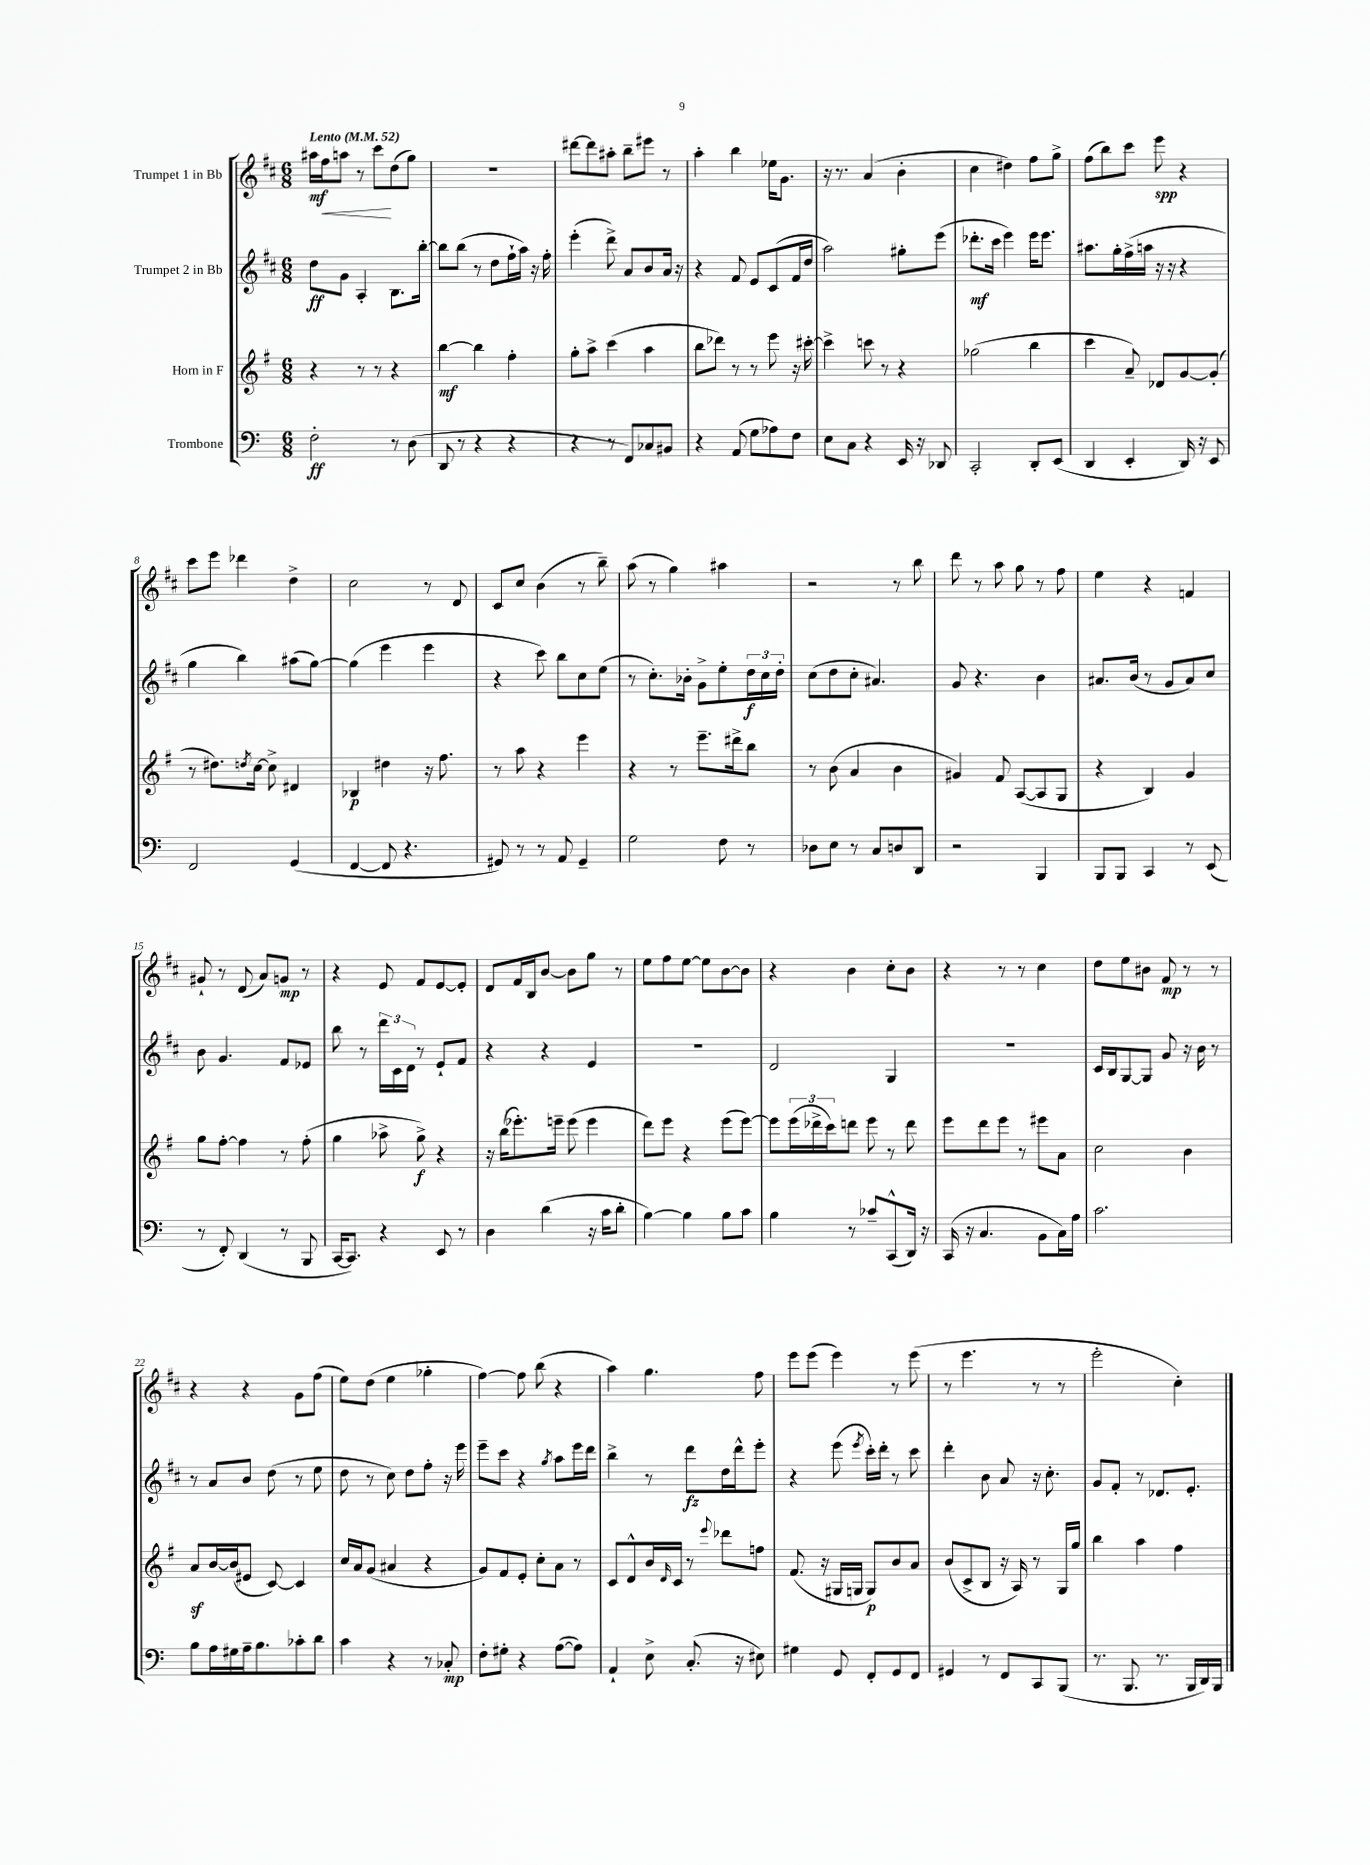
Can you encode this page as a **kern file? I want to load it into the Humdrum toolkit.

**kern	**dynam	**kern	**dynam	**kern	**dynam	**kern	**dynam
*part4	*part4	*part3	*part3	*part2	*part2	*part1	*part1
*staff4	*staff4	*staff3	*staff3	*staff2	*staff2	*staff1	*staff1
*I"Trombone	*	*I"Horn in F	*	*I"Trumpet 2 in Bb	*	*I"Trumpet 1 in Bb	*
*clefF4	*	*clefG2	*	*clefG2	*	*clefG2	*
*k[]	*	*k[f#]	*	*k[f#c#]	*	*k[f#c#]	*
*M6/8	*	*M6/8	*	*M6/8	*	*M6/8	*
*MM52	*	*MM52	*	*MM52	*	*MM52	*
=1	=1	=1	=1	=1	=1	=1	=1
!	!	!	!	!	!	!LO:TX:a:B:t=Lento	!
2F'\	ff	4r	.	8dd\L	ff	16aa#X\LL	mf
!	!	!	!	!	!	!	!LO:HP:b
.	.	.	.	.	.	16ff#\J	<
.	.	.	.	8g\J	.	8aan\J	.
.	.	8r	.	4A'/	.	8r	.
.	.	8r	.	.	.	8ccc#\L	.
8r	.	4r	.	8.B\L	.	(8dd\	[
(8D\	.	.	.	.	.	8gg\J)	.
.	.	.	.	[16bb'\Jk	.	.	.
=2	=2	=2	=2	=2	=2	=2	=2
8DD/	.	[4bb\	mf	8bb\L]	.	2.r	.
8r	.	.	.	(8bb\J	.	.	.
4r	.	4bb\]	.	8r	.	.	.
.	.	.	.	8dd\L	.	.	.
4r	.	4ff#'\	.	16ff#`\L	.	.	.
.	.	.	.	16aa\JJ)	.	.	.
.	.	.	.	16r	.	.	.
.	.	.	.	16ff#'\	.	.	.
=3	=3	=3	=3	=3	=3	=3	=3
4r	.	8gg'\L	.	(4eee'\	.	[8ddd#X\L	.
.	.	8aa^\J	.	.	.	8ddd#\]	.
8r	.	(4ccc\	.	8ddd^\)	.	8aa#X'\J	.
8FF/L)	.	.	.	8a/L	.	8bb~\L	.
8C-X/	.	4aa\	.	8b/	.	8eee#X\J	.
8BB#X/J	.	.	.	16a/Jk	.	8r	.
.	.	.	.	16r	.	.	.
=4	=4	=4	=4	=4	=4	=4	=4
4r	.	8bb\L	.	4r	.	4aa'\	.
.	.	8ddd-X\J)	.	.	.	.	.
(8AA/	.	8r	.	8f#/	.	4bb\	.
8G\L	.	8r	.	8e/L	.	.	.
8A-X\)	.	8eee\	.	(8c#/	.	16ee-X\KL	.
.	.	.	.	.	.	8.g\J	.
8F\J	.	16r	.	16f#/L	.	.	.
.	.	[16ccc#X'\	.	16dd/JJ	.	.	.
=5	=5	=5	=5	=5	=5	=5	=5
8E\L	.	4ccc#^\]	.	2aa\)	.	16r	.
.	.	.	.	.	.	8.r	.
8C\J	.	.	.	.	.	.	.
4r	.	8cccn\	.	.	.	(4a/	.
.	.	8r	.	.	.	.	.
16EE/	.	4r	.	8gg#X'\L	.	4b'\	.
16r	.	.	.	.	.	.	.
8DD-X/	.	.	.	(8eee\J	.	.	.
=6	=6	=6	=6	=6	=6	=6	=6
2CC'/	.	(2gg-X\	.	8.ddd-X'\L	mf	4cc#\	.
.	.	.	.	16ccc#\Jk	.	.	.
.	.	.	.	4eee\)	.	4dd#X\)	.
8DD'/L	.	4bb\	.	16eee\KL	.	8ff#\L	.
.	.	.	.	8.eee\J	.	.	.
(8EE/J	.	.	.	.	.	8gg^\J	.
=7	=7	=7	=7	=7	=7	=7	=7
4DD/	.	4ccc\	.	8.aa#X\L	.	(8ff#\L	.
.	.	.	.	.	.	8bb\)	.
.	.	.	.	16gg'\L	.	.	.
4EE'/	.	8a~/)	.	(16ff#^\	.	8ccc#\J	.
.	.	.	.	16aan\JJ	.	.	.
.	.	8d-X/L	.	16r	.	8eee\	spp
.	.	.	.	16r	.	.	.
16DD/)	.	[8g/	.	4r	.	4r	.
16r	.	.	.	.	.	.	.
8EE/	.	(8g'/J]	.	.	.	.	.
!!LO:LB:g=z
=8	=8	=8	=8	=8	=8	=8	=8
2FF/	.	8r	.	4gg\	.	8ccc#\L	.
.	.	8.dd#X\L)	.	.	.	8eee\J	.
.	.	.	.	4bb\)	.	4ddd-X\	.
.	.	8qddn/	.	.	.	.	.
.	.	[16cc\Jk	.	.	.	.	.
.	.	8cc^\]	.	.	.	.	.
(4GG/	.	4d#X/	.	(8aa#X\L	.	4dd^\	.
.	.	.	.	[8gg\J)	.	.	.
=9	=9	=9	=9	=9	=9	=9	=9
[4FF/	.	4B-X/	p	(4gg\]	.	2cc#\	.
8FF/]	.	4dd#X\	.	4eee\	.	.	.
4.r	.	.	.	.	.	.	.
.	.	16r	.	4eee\	.	8r	.
.	.	8.ff#\	.	.	.	.	.
.	.	.	.	.	.	8d/	.
=10	=10	=10	=10	=10	=10	=10	=10
8GG#X/)	.	8r	.	4r	.	8c#/L	.
8r	.	8aa\	.	.	.	8cc#/J	.
8r	.	4r	.	8ccc#\)	.	(4b\	.
8AA/	.	.	.	8bb\L	.	.	.
4GG#~/	.	4eee\	.	8cc#\	.	8r	.
.	.	.	.	(8ee\J	.	8bb~\)	.
=11	=11	=11	=11	=11	=11	=11	=11
2G\	.	4r	.	8r	.	(8aa\	.
.	.	.	.	8.cc#'\L)	.	8r	.
.	.	8r	.	.	.	4gg\)	.
.	.	.	.	16b-X'\Jk	.	.	.
.	.	8.eee~\L	.	8g^\L	.	.	.
8F\	.	.	.	8ee'\	.	4aa#X\	.
.	.	16ddd#X^\k	.	.	.	.	.
8r	.	8bb\J	.	24dd\L	f	.	.
.	.	.	.	24cc#\	.	.	.
.	.	.	.	24dd'\JJ	.	.	.
=12	=12	=12	=12	=12	=12	=12	=12
8D-X\L	.	8r	.	(8cc#\L	.	2r	.
8E\J	.	(8b\	.	8dd\	.	.	.
8r	.	4a/	.	8cc#'\J	.	.	.
8C/L	.	.	.	4.a#X/)	.	.	.
8Dn/	.	4b\	.	.	.	8r	.
8DD/J	.	.	.	.	.	8bb\	.
=13	=13	=13	=13	=13	=13	=13	=13
2r	.	4g#X/)	.	8g/	.	8ddd\	.
.	.	.	.	4.r	.	8r	.
.	.	8f#/	.	.	.	8aa\	.
.	.	([8A/L	.	.	.	8gg\	.
4BBB/	.	8A/]	.	4b\	.	8r	.
.	.	8G/J	.	.	.	8ff#\	.
=14	=14	=14	=14	=14	=14	=14	=14
8BBB/L	.	4r	.	8.a#X/L	.	4ee\	.
8BBB/J	.	.	.	.	.	.	.
.	.	.	.	(16b/Jk	.	.	.
4CC/	.	4B/)	.	8r	.	4r	.
.	.	.	.	8g/L	.	.	.
8r	.	4g/	.	8a#/)	.	4fn/	.
(8EE/	.	.	.	8cc#/J	.	.	.
!!LO:LB:g=z
=15	=15	=15	=15	=15	=15	=15	=15
8r	.	8gg\L	.	8b\	.	8g#X`/	.
8FF'/)	.	[8ff#'\J	.	4.g/	.	8r	.
(4DD/	.	4ff#\]	.	.	.	(8d/	.
.	.	.	.	.	.	8a/L)	.
8r	.	8r	.	8f#/L	.	8gn/J	mp
8BBB/	.	(8ff#'\	.	8e-X/J	.	8r	.
=16	=16	=16	=16	=16	=16	=16	=16
[16CC/KL	.	4gg\	.	8bb\	.	4r	.
8.CC/J])	.	.	.	.	.	.	.
.	.	.	.	8r	.	.	.
4r	.	8aa-X^\	.	24ddd\LL	.	8e/	.
.	.	.	.	24c#\	.	.	.
.	.	.	.	24d\JJ	.	.	.
.	.	8gg^\)	f	8r	.	8f#/L	.
8EE/	.	4r	.	8e`/L	.	[8e/	.
8r	.	.	.	8f#/J	.	8e'/J]	.
=17	=17	=17	=17	=17	=17	=17	=17
4D\	.	16r	.	4r	.	8d/L	.
.	.	(16bb\KL	.	.	.	.	.
.	.	8.eee-X'\)	.	.	.	16f#/L	.
.	.	.	.	.	.	16B/J	.
(4d\	.	.	.	4r	.	[8b/J	.
.	.	16eeen~\Jk	.	.	.	.	.
.	.	(8eee\	.	.	.	8b\L]	.
16r	.	4eee\	.	4e/	.	8gg\J	.
16c\KL	.	.	.	.	.	.	.
8d'\J	.	.	.	.	.	8r	.
=18	=18	=18	=18	=18	=18	=18	=18
[4B\)	.	8ddd\L)	.	2.r	.	8ee\L	.
.	.	8eee\J	.	.	.	8ff#\	.
4B\]	.	4r	.	.	.	[8ee\J	.
.	.	.	.	.	.	8ee\L]	.
8B\L	.	(8eee\L	.	.	.	[8b\	.
8c\J	.	[8eee\J)	.	.	.	8b\J]	.
=19	=19	=19	=19	=19	=19	=19	=19
4B\	.	8eee\L]	.	2d/	.	4r	.
.	.	(24eee\L	.	.	.	.	.
.	.	24ddd-X^\	.	.	.	.	.
.	.	24ccc\J)	.	.	.	.	.
8r	.	8dddn\J	.	.	.	4b\	.
8c-X~/L	.	8eee\	.	.	.	.	.
(8CC^^/	.	8r	.	4G/	.	8cc#'\L	.
16DD/Jk)	.	8ddd\	.	.	.	8b\J	.
16r	.	.	.	.	.	.	.
=20	=20	=20	=20	=20	=20	=20	=20
(16CC/	.	8eee\L	.	2.r	.	4r	.
16r	.	.	.	.	.	.	.
4.C/	.	8ddd\	.	.	.	.	.
.	.	8eee\J	.	.	.	8r	.
.	.	8r	.	.	.	8r	.
8BB\L	.	8eee#X\L	.	.	.	4cc#\	.
16C\L)	.	8a\J	.	.	.	.	.
16A\JJ	.	.	.	.	.	.	.
=21	=21	=21	=21	=21	=21	=21	=21
2.c\	.	2cc\	.	16c#/LL	.	8dd\L	.
.	.	.	.	16B/J	.	.	.
.	.	.	.	[8G/	.	8ee\	.
.	.	.	.	8G/J]	.	8b#X\J	.
.	.	.	.	8g/	.	8f#/	mp
.	.	4b\	.	16r	.	8r	.
.	.	.	.	16b\	.	.	.
.	.	.	.	8r	.	8r	.
!!LO:LB:g=z
=22	=22	=22	=22	=22	=22	=22	=22
8B\L	.	8az/L	.	8r	.	4r	.
16A\L	.	[16b/L	.	8a/L	.	.	.
16G#X\	.	(16b/J]	.	.	.	.	.
16A~\J	.	8e#X/J	.	8b/J	.	4r	.
8.B\	.	.	.	.	.	.	.
.	.	[8c/)	.	(8dd\	.	.	.
8c-X'\	.	4c/]	.	8r	.	8g\L	.
8d\J	.	.	.	8ee\	.	(8ff#\J	.
=23	=23	=23	=23	=23	=23	=23	=23
4c\	.	16cc/LL	.	8dd\	.	8ee\L)	.
.	.	16a/J	.	.	.	.	.
.	.	(8g/J	.	8r	.	(8dd\J	.
4r	.	4a#X/	.	8cc#\)	.	4ee\	.
.	.	.	.	8dd\L	.	.	.
8r	.	4r	.	8ff#'\J	.	4gg-X'\	.
8C-X'/	mp	.	.	16r	.	.	.
.	.	.	.	16eee\	.	.	.
=24	=24	=24	=24	=24	=24	=24	=24
8F'\L	.	8g/L)	.	8eee~\L	.	[4ff#\)	.
8G#X'\J	.	8f#/	.	8ccc#\J	.	.	.
4r	.	8e'/J	.	4r	.	8ff#\]	.
.	.	8cc'\L	.	.	.	(8bb\	.
.	.	.	.	8qgg/	.	.	.
([8A\L	.	8a\J	.	8aa\L	.	4r	.
8A\J])	.	8r	.	16eee\L	.	.	.
.	.	.	.	16ddd\JJ	.	.	.
=25	=25	=25	=25	=25	=25	=25	=25
4AA`/	.	8c/L	.	4bb^\	.	4aa\)	.
.	.	8d^^/	.	.	.	.	.
8E^\	.	16b/L	.	8r	.	4.gg\	.
.	.	16qqd/	.	.	.	.	.
.	.	16c/JJ	.	.	.	.	.
(8.C'/	.	8r	.	8ddd\L	fz	.	.
.	.	8qqeee/	.	.	.	.	.
.	.	8ddd-X\L	.	16dd\L	.	.	.
16r	.	.	.	16ddd^^\J	.	.	.
8E#X\)	.	8ffn\J	.	8eee'\J	.	8ff#\	.
=26	=26	=26	=26	=26	=26	=26	=26
4G#X\	.	(8.f#/	.	4r	.	8eee\L	.
.	.	.	.	.	.	(8eee\J	.
.	.	16r	.	.	.	.	.
8GG/	.	16G#X/LL	.	(8eee\	.	4eee\)	.
.	.	16Gn/JJ	.	.	.	.	.
.	.	.	.	8qeee/	.	.	.
8FF'/L	.	8G/L)	p	16ccc#'\LL)	.	.	.
.	.	.	.	16ddd'\JJ	.	.	.
8GG/	.	8b/	.	8r	.	8r	.
8FF/J	.	8a/J	.	8ccc#\	.	(8eee\	.
=27	=27	=27	=27	=27	=27	=27	=27
4GG#X/	.	(8b/L	.	4ddd'\	.	8r	.
.	.	8c^/	.	.	.	4.eee\	.
8r	.	8B/J	.	8b\	.	.	.
8FF/L	.	16r	.	8a/	.	.	.
.	.	16A/)	.	.	.	.	.
8CC/	.	8r	.	16r	.	8r	.
.	.	.	.	8.cc#'\	.	.	.
(8BBB/J	.	16G/LL	.	.	.	8r	.
.	.	16gg/JJ	.	.	.	.	.
=28	=28	=28	=28	=28	=28	=28	=28
8.r	.	4bb\	.	8g/L	.	2eee'\	.
.	.	.	.	8f#'/J	.	.	.
8.BBB/	.	.	.	.	.	.	.
.	.	4aa\	.	8r	.	.	.
8.r	.	.	.	8.d-X/L	.	.	.
.	.	4ff#\	.	.	.	4cc#'\)	.
16BBB/LL	.	.	.	8.e'/J	.	.	.
16DD/)	.	.	.	.	.	.	.
16BBB/JJ	.	.	.	.	.	.	.
==	==	==	==	==	==	==	==
*-	*-	*-	*-	*-	*-	*-	*-
